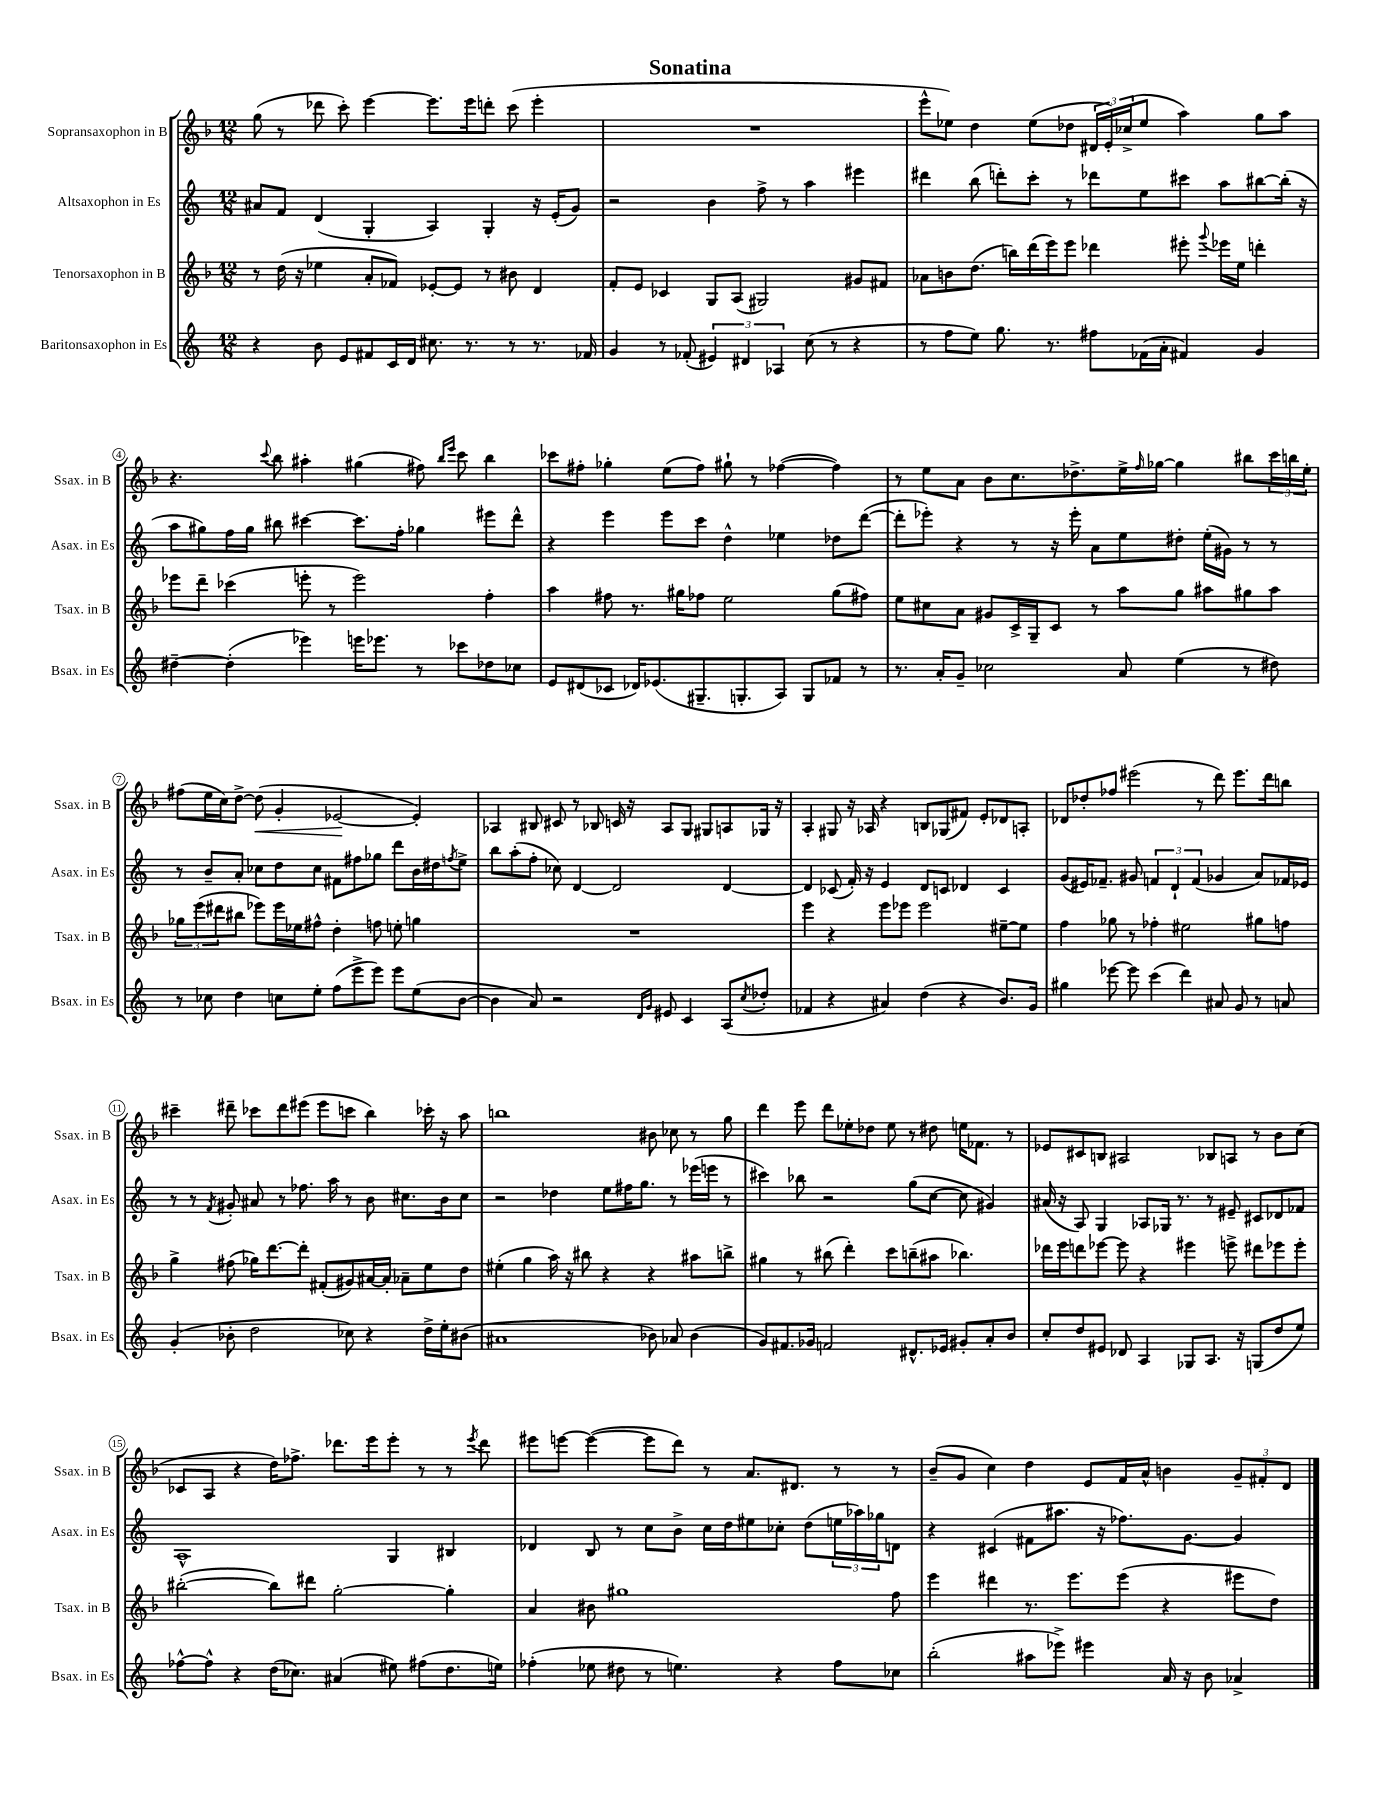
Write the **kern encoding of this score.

**kern	**kern	**kern	**kern
*staff4	*staff3	*staff2	*staff1
*clefG2	*clefG2	*clefG2	*clefG2
*k[]	*k[b-]	*k[]	*k[b-]
*M12/8	*M12/8	*M12/8	*M12/8
4r	8r	8a#	(8gg
.	(16dd	8f	8r
.	16r	.	.
8b	4ee-	(4d	8ddd-
8e	.	.	8ccc')
8f#	8a'	4G'	[4eee
16c	8f-)	.	.
16d	.	.	.
8.cc#	[8e-'	4A)	8.eee]
.	8e-]	.	.
8.r	.	.	16eee
.	8r	4G'	8ddd'
8r	8b#	.	(8ccc
8.r	4d	16r	4eee'
.	.	(16e'	.
.	.	8g)	.
16f-	.	.	.
=	=	=	=
4g	8f'	2r	1.r
.	8e	.	.
8r	4c-	.	.
(8f-'	.	.	.
6e#)	8G	4b	.
.	(8A	.	.
6d#	.	.	.
.	2G#)	8ff^	.
6A-	.	.	.
.	.	8r	.
(8cc	.	4aa	.
8r	.	.	.
4r	8g#	4eee#	.
.	8f#	.	.
=	=	=	=
8r	8a-	4ddd#	8eee^^
8ff	8b	.	8ee-)
8ee)	(8.dd	(8bb	4dd
8.gg	.	8ddd')	.
.	16bb)	.	.
.	(16ddd	8ccc'	(8ee-
8.r	16eee)	.	.
.	8eee	8r	8dd-
8ff#	4ddd-	8ddd-	24d#
.	.	.	24e')
.	.	.	(24cc-^
(16f-	.	8ee	8ee-
16a'	.	.	.
4f#)	8eee#'	8ccc#	4aa)
.	8qqggg	.	.
.	16eee-	8aa	.
.	16ee	.	.
4g	4ddd'	[8bb#	8gg
.	.	(16bb#']	8aa
.	.	16r	.
=	=	=	=
[4dd#~	8eee-	8aa	4.r
.	8ddd~	8gg#)	.
(4dd#']	(4ccc-	16ff	.
.	.	16gg#	.
.	.	.	8qqccc
.	.	8bb#	8bb-
4eee-)	8eee'	[4ccc#	4aa#'
.	8r	.	.
16eee	2eee)	8.ccc#]	(4gg#
8.eee-	.	.	.
.	.	16ff'	.
8r	.	4gg-	8ff#)
.	.	.	16qqbb-
.	.	.	16qqeee
8ccc-	.	.	8ccc
8dd-	4ff'	8eee#	4bb-
8cc-	.	8ddd^^	.
=	=	=	=
8e	4aa	4r	8ccc-
(8d#	.	.	8ff#'
8c-	8ff#	4eee	4gg-'
16d-)	8.r	.	.
(8.e-	.	.	.
.	.	8eee	(8ee
.	16gg#	.	.
8.G#~	8ff-	8ccc	8ff#)
.	2ee	4dd^^	8gg#`
8.G'	.	.	.
.	.	.	8r
8A)	.	4ee-	([4ff-
8G	.	.	.
8f-	(8gg#	8dd-	4ff-])
8r	8ff#)	([8ddd	.
=	=	=	=
8.r	8ee	8ddd']	8r
.	8cc#	8eee-')	8ee
16a'	.	.	.
8g~	8a	4r	8a
2cc-	8g#	.	8b-
.	16c^	8r	8.cc
.	16G~	.	.
.	8c	16r	.
.	.	16eee-'	8.dd-^
.	8r	8a	.
8a	8aa	8ee	16ee^
.	.	.	16qqff
.	.	.	[16gg-
(4ee	8gg	8dd#'	4gg-]
.	8aa#	(16ee'	.
.	.	16g#)	.
8r	8gg#	8r	8bb#
8dd#)	8aa#	8r	24ccc
.	.	.	24bb
.	.	.	24ee'
=	=	=	=
8r	12gg-	8r	(8ff#
.	(12eee	.	.
8cc-	.	8b~	16ee
.	12ddd#	.	.
.	.	.	16cc)
4dd	8bb#	8a'	[8dd^
.	8eee-)	8cc-	(8dd]
8cc	16eee-	8dd	4g'
.	16ee-	.	.
8ee'	8ff#^^	8cc-	.
(8ff	4dd'	8f#	[2e-
8eee^	.	8ff#	.
8eee)	8ff	8gg-	.
8eee	8ee'	8ddd	.
(8ee	4gg	16b	4e-'])
.	.	16dd#	.
.	.	8qff	.
[8b	.	8ee^	.
=	=	=	=
4b]	1.r	8bb	4A-
.	.	(8aa'	.
8a)	.	8ff'	8B#
2r	.	8cc-)	8c#
.	.	[4d	8r
.	.	.	8B-
.	.	2d]	16c
.	.	.	16r
16qqd	.	.	.
16qqg	.	.	.
8e#	.	.	8A-
4c	.	.	8G
.	.	.	8G#
(8A	.	[4d	8A
8qcc	.	.	.
8dd-'	.	.	16G-
.	.	.	16r
=	=	=	=
4f-	4eee	4d]	4A'
4r	4r	(8c-	8G#
.	.	16f')	16r
.	.	16r	16A-
4a#)	8eee	4e	4r
.	8eee-	.	.
(4dd	2eee-	8d	8B
.	.	8c	(8G-
4r	.	4d-	8f#)
.	.	.	8e'
8.b)	[8ee#~	4c	8d-
.	8ee#]	.	8A'
16g	.	.	.
=	=	=	=
4gg#	4ff	(8g	8d-
.	.	16e#)	8dd-'
.	.	8.f-~	.
[8eee-	8gg-	.	8ff-
8eee-]	8r	8g#	(2eee#
(4ccc	4ff-'	6f	.
.	.	6d`	.
4ddd)	2ee#	.	.
.	.	(6f	.
.	.	.	8r
8a#	.	4g-	8ddd)
8g	.	.	8.eee#
8r	8gg#	8a)	.
.	.	.	16ddd
8a	8ff	16f-	8bb
.	.	16e-	.
=	=	=	=
(4g'	4gg^	8r	4ccc#~
.	.	8r	.
.	.	8qf	.
8b-'	(8ff#	8g#'	8ddd#~
2dd	16gg-)	8a#	8ccc-
.	[8.ddd	.	.
.	.	8r	8ddd#
.	8ddd']	8.ff-	(8eee#
.	(8f#'	.	8eee#
.	.	16aa	.
8cc-)	8g#)	8r	8ccc
4r	[16a#	8b	4bb-)
.	16a#']	.	.
.	8a-~	8.cc#	.
16dd^	8ee	.	16ccc-'
16ee'	.	16b	16r
(8b#	8dd	8cc#	8aa
=	=	=	=
1a#	(4ee#'	2r	1bb
.	4gg	.	.
.	16aa)	4dd-	.
.	16r	.	.
.	8bb#	.	.
.	4r	8ee	.
.	.	16ff#	.
.	.	8.gg	.
8b-)	4r	.	8b#
8a-	.	8r	8cc-
(4b-	8aa#	(16eee-	8r
.	.	16eee	.
.	8bb^	8r	8gg
=	=	=	=
8g)	4gg#	4ccc#)	4ddd
8.f#	.	.	.
.	8r	8bb-	8eee
16g-	.	.	.
2f	(8bb#	2r	8ddd
.	4ddd')	.	8ee-'
.	.	.	8dd-
.	8ccc	.	8ee-
8.d#^^	(8bb~	(8gg	8r
.	8aa#	[8cc	8dd#
16e-	.	.	.
8g#'	4.bb-)	8cc]	16ee
.	.	.	8.f-
8a'	.	4g#)	.
8b	.	.	8r
=	=	=	=
8cc'	16ddd-	(16a#	8e-
.	16eee	16r	.
8dd	8ddd	8A)	8c#
8e#	[8eee-	4G	8B
8d-	8eee-]	.	2A#
4A	4r	8A-	.
.	.	16G-	.
.	.	8.r	.
8G-	4eee#	.	.
8.A	.	8r	8B-
.	8eee^	8e#~	8A
16r	.	.	.
(8G	8ddd#	8c#	8r
8dd	8eee-	8d-	8b-
8ee)	8eee-'	8f-	(8cc
=	=	=	=
[8ff-^^	([2bb#'	1A^^	8c-
8ff-^^]	.	.	8A
4r	.	.	4r
(16dd	8bb#])	.	16dd)
8.cc-)	.	.	8.ff-^
.	8ddd#	.	.
(4a#	[2gg'	.	8.ddd-
.	.	.	16eee
8ee#)	.	4G	8eee'
(8ff#	.	.	8r
8.dd	4gg']	4B#	8r
.	.	.	8qeee
.	.	.	8ddd-
16ee)	.	.	.
=	=	=	=
(4ff-'	4a	4d-	8eee#
.	.	.	[8eee
8ee-	8b#	8B	(4eee_
8dd#	1gg#	8r	.
8r	.	8cc	8eee]
4.ee)	.	8b^	8ddd)
.	.	16cc	8r
.	.	16dd	.
.	.	8ee#	8.a
4r	.	8cc-'	.
.	.	.	8.d#
.	.	(8dd	.
8ff-	.	24ee	8r
.	.	24aa-)	.
.	.	24gg-	.
8cc-	8ff	8d	8r
=	=	=	=
(2bb'	4eee	4r	(8b-~
.	.	.	8g
.	4ddd#	(4c#	4cc)
8aa#	8.r	8f#	4dd
8eee-^)	.	8.aa#	.
.	8.eee	.	.
4eee#	.	.	8e
.	.	16r	.
.	(8eee	8.ff-)	16f
.	.	.	16a^^
16a	4r	.	4b
16r	.	[8.g	.
8b	.	.	.
4a-^	8eee#	4g]	12g~
.	.	.	12f#'
.	8dd)	.	.
.	.	.	12d
==	==	==	==
*-	*-	*-	*-
